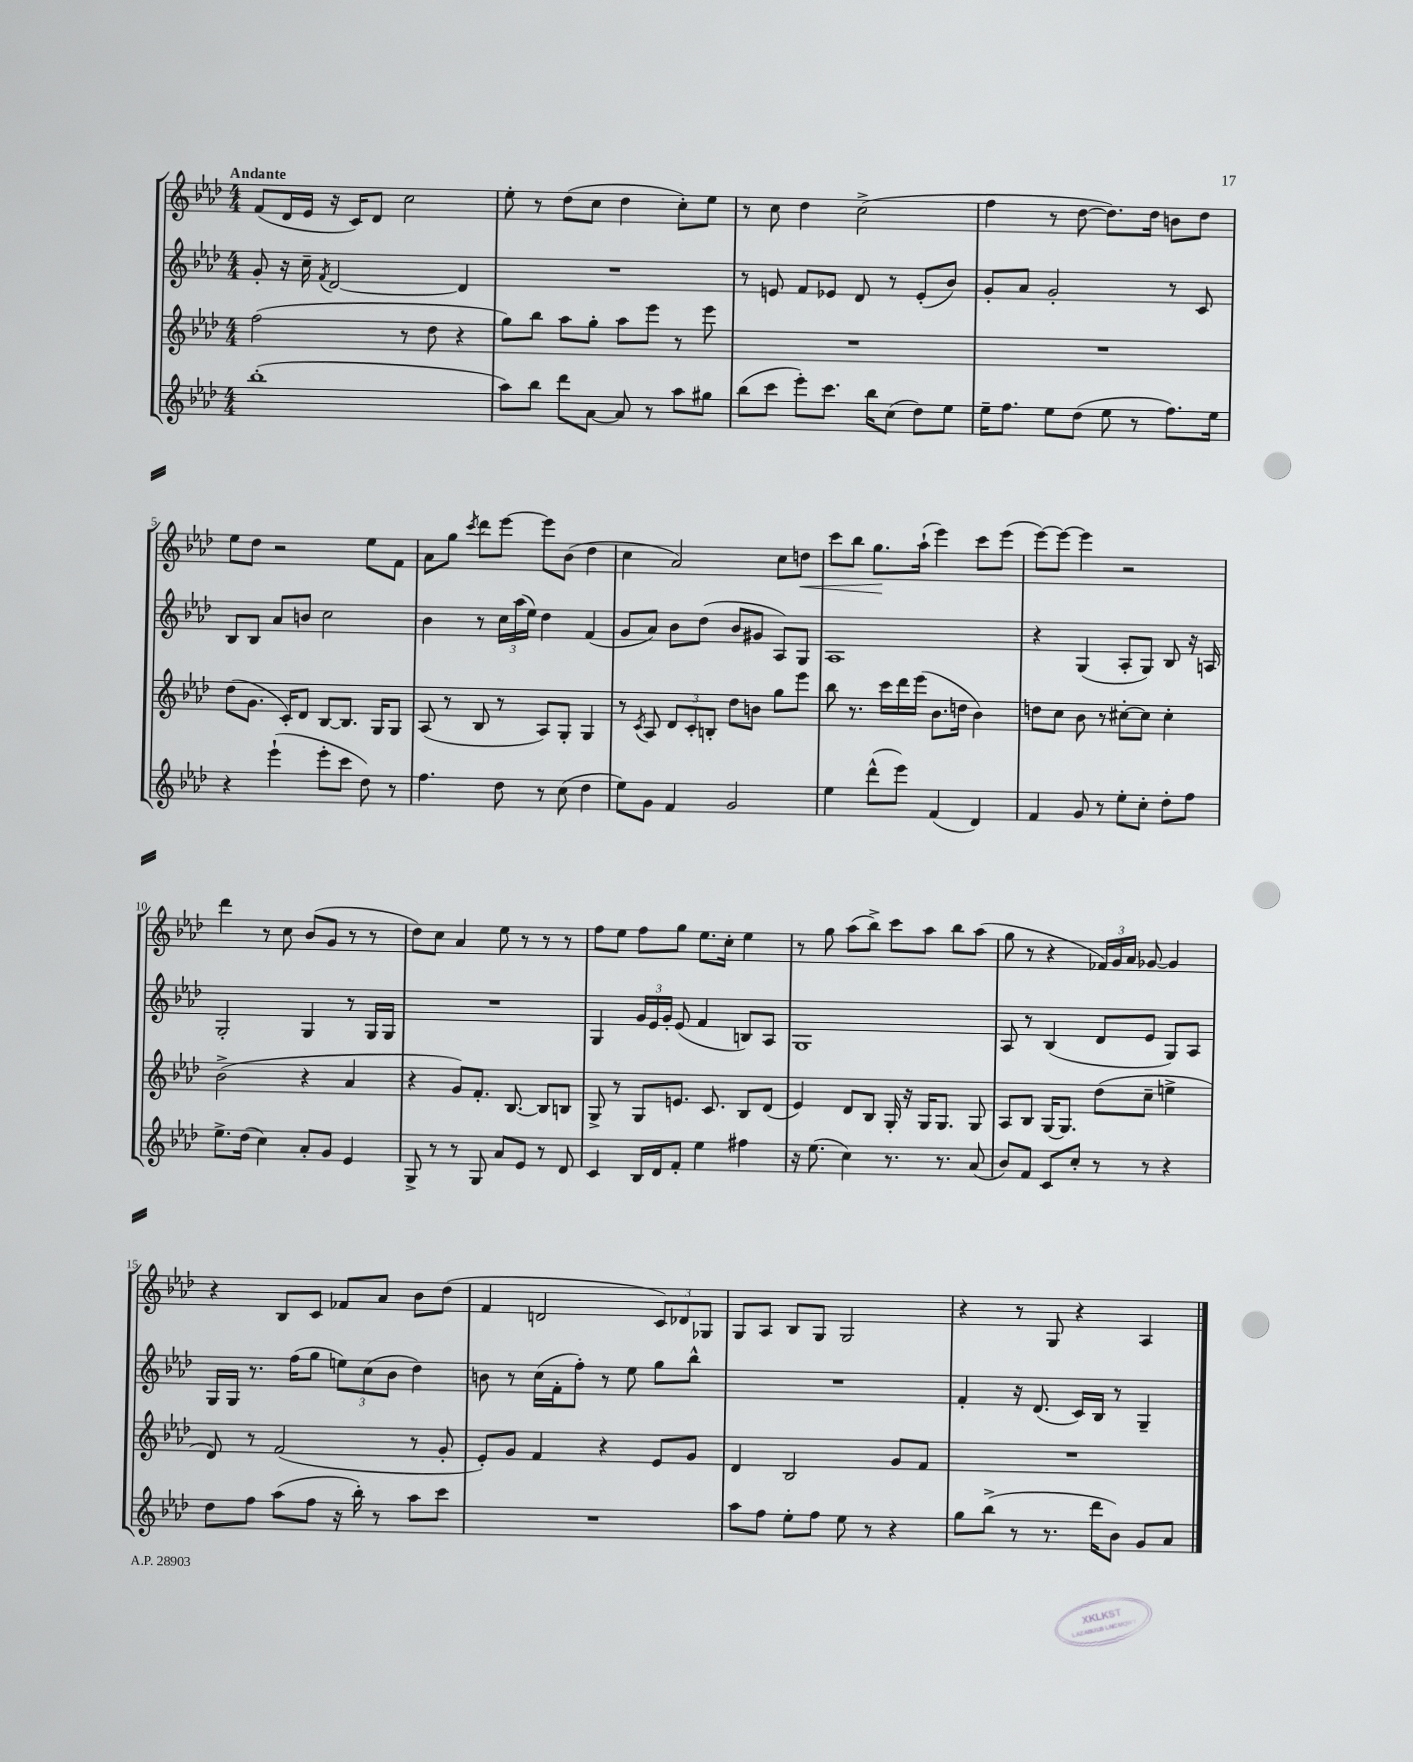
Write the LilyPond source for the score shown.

<<
\new StaffGroup <<
\new Staff = "s0" {
    \clef treble \key aes \major \numericTimeSignature \time 4/4 \tempo "Andante"
    \autoBeamOff f'8[( des'16 ees'16] r16 c'16[) des'8] c''2 |
    ees''8-. r8 des''8[( c''8] des''4 c''8[-.) ees''8] |
    r8 c''8 des''4 c''2->( |
    f''4 r8 des''8~ des''8.[) des''16] b'8[ des''8] |
    ees''8[ des''8] r2 ees''8[ f'8] |
    aes'8[ g''8] \acciaccatura { c'''8 } des'''8[ ees'''8]~ ees'''8[ bes'8]( des''4 |
    c''4 aes'2) c''8[ d''8]\< |
    c'''8[ bes''8] g''8.[\! aes''16]-!( ees'''4) c'''8[ ees'''8]( |
    ees'''8[~) ees'''8]~ ees'''4 r2 |
    des'''4 r8 c''8 bes'8[( g'8] r8 r8 |
    des''8[) c''8] aes'4 ees''8 r8 r8 r8 |
    f''8[ ees''8] f''8[ g''8] ees''8.[ c''16]-. ees''4 |
    r8 g''8 aes''8[( bes''8]->) c'''8[ aes''8] bes''8[ aes''8]( |
    g''8 r8 r4 \tuplet 3/2 { fes'16[) g'16 aes'16] } ges'8~ ges'4 |
    r4 bes8[ c'8] fes'8[ aes'8] bes'8[ des''8]( |
    f'4 d'2 \tuplet 3/2 { c'8[) des'8 ges8] } |
    g8[ aes8] bes8[ g8] g2 |
    r4 r8 g8 r4 aes4 \bar "|." |
}
\new Staff = "s1" {
    \clef treble \key aes \major \numericTimeSignature \time 4/4
    \autoBeamOff g'8-. r16 c''16-- \acciaccatura { f'8 } des'2~ des'4 |
    R1 |
    r8 e'8 f'8[ ees'8] des'8 r8 ees'8[-.( bes'8]) |
    g'8[-. aes'8] g'2-. r8 c'8 |
    bes8[ bes8] aes'8[ b'8] c''2 |
    bes'4 r8 \tuplet 3/2 { c''16[ aes''16( ees''16]) } des''4 f'4( |
    g'8[ aes'8]) bes'8[ des''8]( bes'8[ gis'8] aes8[) g8] |
    aes1 |
    r4 g4( aes8[-. g8]) bes8 r16 a16 |
    g2-. g4 r8 g16[ g16] |
    R1 |
    g4 \tuplet 3/2 { g'16[ ees'16 g'16]-. } ees'8( f'4 b8[) aes8] |
    g1 |
    aes8 r8 bes4( des'8[ ees'8] g8[) aes8] |
    g16[ g16] r8. f''16[( g''8] \tuplet 3/2 { e''8[) c''8( bes'8] } des''4) |
    b'8 r8 c''16[( f'16-. f''8]-.) r8 ees''8 g''8[ bes''8]-^ |
    R1 |
    f'4-. r16 des'8.( c'16[) bes16] r8 g4-- \bar "|." |
}
\new Staff = "s2" {
    \clef treble \key aes \major \numericTimeSignature \time 4/4
    \autoBeamOff f''2( r8 des''8 r4 |
    g''8[) bes''8] aes''8[ g''8]-. aes''8[ ees'''8] r8 ees'''8 |
    R1 |
    R1 |
    des''8[( g'8.] c'16[-.) des'8] bes8[~ bes8.] g16[ g8] |
    aes8( r8 bes8 r8 aes8[) g8]-. g4 |
    r8 \acciaccatura { c'8 } aes8 \tuplet 3/2 { des'8[ c'8-. b8]-. } des''8[ b'8] g''8[ ees'''8] |
    bes''8 r8. c'''16[ des'''16 ees'''16]( bes'8.[ d''16] bes'4) |
    d''8[ c''8] bes'8 r8 cis''8[~-. cis''8] cis''4-. |
    bes'2->( r4 aes'4 |
    r4 g'8[) f'8.]-. bes8.~ bes8[ b8] |
    g8-> r8 g8[ e'8.] c'8. bes8[ des'8]( |
    ees'4) des'8[ bes8] g16-. r16 g16[ g8.] g8 |
    aes8[ bes8] g16[~ g8.] des''8[( c''8]-- e''4-> |
    des'8) r8 f'2( r8 g'8-. |
    ees'8[-.) g'8] f'4 r4 ees'8[ g'8] |
    des'4 bes2 g'8[ f'8] |
    R1 \bar "|." |
}
\new Staff = "s3" {
    \clef treble \key aes \major \numericTimeSignature \time 4/4
    \autoBeamOff bes''1-.( |
    aes''8[) bes''8] des'''8[ aes'8]~ aes'8 r8 aes''8[ gis''8] |
    bes''8[( c'''8] ees'''8[-.) c'''8.] bes''16[ c''8]( des''8[) ees''8] |
    ees''16[-- f''8.] ees''8[ des''8]( ees''8 r8 f''8.[) ees''16] |
    r4 ees'''4-!( ees'''8[-. c'''8] des''8) r8 |
    f''4. des''8 r8 c''8( des''4 |
    ees''8[) g'8] f'4 g'2 |
    ees''4 des'''8[-^( ees'''8]) f'4( des'4) |
    f'4 g'8 r8 ees''8[-. c''8]-. des''8[-. f''8] |
    ees''8.[-> des''16]( c''4) aes'8[-. g'8] ees'4 |
    g8-> r8 r8 g8 aes'8[ ees'8] r8 des'8 |
    c'4 bes16[ des'16 f'8]-. ees''4 fis''4 |
    r16 ees''8.( c''4) r8. r8. aes'8( |
    bes'8[) f'8] c'8[ c''8]-. r8 r8 r4 |
    des''8[ f''8] aes''8[( f''8] r16 bes''16-.) r8 aes''8[ c'''8] |
    R1 |
    aes''8[ f''8] ees''8[-. f''8] ees''8 r8 r4 |
    g''8[ bes''8]->( r8 r8. des'''16[ bes'8]) g'8[ aes'8] \bar "|." |
}
>>
>>
